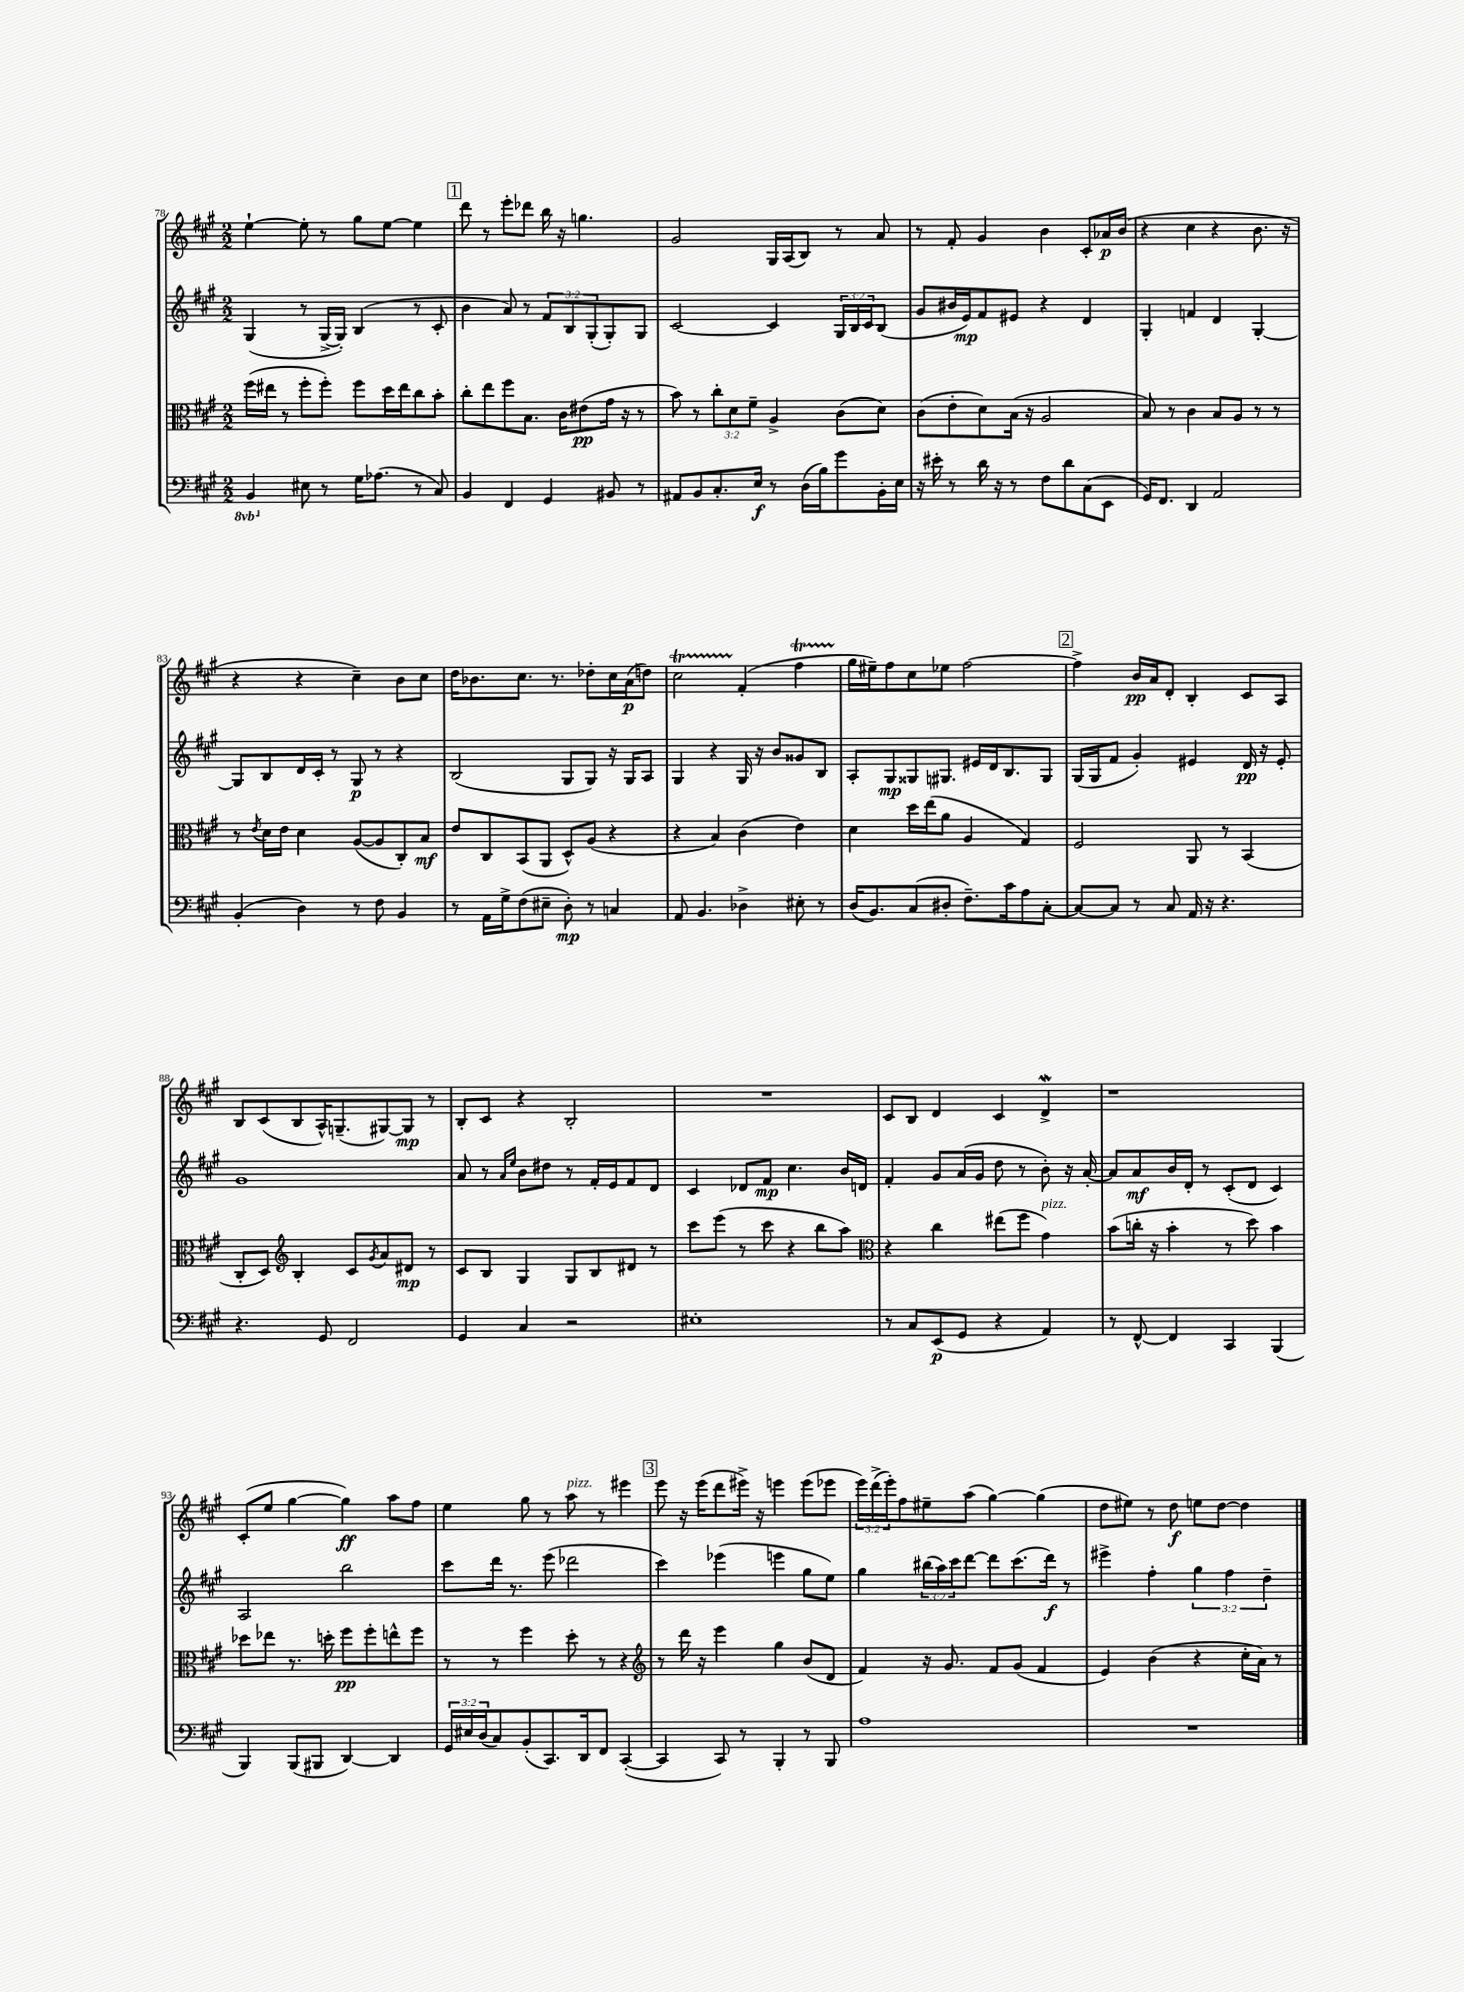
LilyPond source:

<<
\new StaffGroup <<
\new Staff = "s0" {
    \clef treble \key a \major \numericTimeSignature \time 2/2 \override Staff.TupletNumber.text = #tuplet-number::calc-fraction-text
    e''4~-! e''8-. r8 gis''8 e''8~ e''4 |
    \mark \markup { \box "1" } d'''8 r8 e'''8-. des'''8 b''16 r16 g''4. |
    gis'2 gis16 a16( b8) r8 a'8 |
    r8 fis'8-. gis'4 b'4 cis'8-. aes'16\p b'16( |
    r4 cis''4 r4 b'8. r16 |
    r4 r4 cis''4--) b'8 cis''8 |
    d''16 bes'8. cis''8. r8. des''8-. cis''16 a'16\p( d''8) |
    cis''2\startTrillSpan fis'4-.\stopTrillSpan( fis''4\startTrillSpan |
    gis''16\stopTrillSpan eis''16--) fis''8 cis''8 ees''8 fis''2~ |
    \mark \markup { \box "2" } fis''4-> b'16\pp a'16 d'8-. b4-. cis'8 a8 |
    b8 cis'8( b8 a16-^) g8.--( gis8~) gis8\mp r8 |
    b8-. cis'8 r4 b2-. |
    R1 |
    cis'8 b8 d'4 cis'4 d'4->\mordent |
    r1 |
    cis'8-.( e''8 gis''4~ gis''4\ff) a''8 fis''8 |
    e''4 gis''8 r8 a''8^\markup { \italic "pizz." } r8 eis'''4 |
    \mark \markup { \box "3" } e'''8 r16 e'''16( d'''8 eis'''16->) r16 e'''4 e'''8( ees'''8 |
    \tuplet 3/2 { e'''16) d'''16->( e'''16-.) } fis''8 eis''8-- a''8( gis''4~) gis''4( |
    d''8 eis''8) r8 d''8\f e''8 d''8~ d''4 \bar "|." |
}
\new Staff = "s1" {
    \clef treble \key a \major \numericTimeSignature \time 2/2 \override Staff.TupletNumber.text = #tuplet-number::calc-fraction-text
    gis4( r8 gis16~-> gis16-.) b4( r8 cis'8-. |
    \mark \markup { \box "1" } b'4 a'8) r8 \tuplet 3/2 { fis'8 b8 gis8-.( } gis8-.) gis8 |
    cis'2~ cis'4 \tuplet 3/2 { gis16 b16 cis'16 } b8( |
    gis'8 bis'16 e'16\mp) fis'8 eis'8 r4 d'4 |
    gis4-. f'4 d'4 gis4~-. |
    gis8 b8 d'16 cis'16-. r8 gis8\p r8 r4 |
    b2( gis8 gis8) r16 gis16 a8 |
    gis4 r4 gis16 r16 b'8 gisis'8 b8 |
    a8-. gis8\mp gisis8 gis8. eis'16 d'16 b8. gis8 |
    \mark \markup { \box "2" } gis16( gis16 fis'8 gis'4-.) eis'4 d'16\pp r16 eis'8-. |
    gis'1 |
    a'8 r8 \grace { a'16 e''16 } b'8 dis''8 r8 fis'16-. e'16 fis'8 d'8 |
    cis'4 des'8 fis'8\mp cis''4. b'16 d'16 |
    fis'4-. gis'8 a'16( gis'16 d''8 r8 b'8-.) r16 a'16~-. |
    a'8 a'8\mf b'16 d'16-. r8 cis'8-.( d'8 cis'4) |
    a2 b''2 |
    cis'''8 d'''16 r8. e'''8( des'''2 |
    \mark \markup { \box "3" } cis'''4) ees'''4( e'''4 gis''8 e''8) |
    gis''4 \tuplet 3/2 { bis''16( a''16) cis'''16 } d'''8~ d'''8 cis'''8.( d'''16\f) r8 |
    eis'''4-> fis''4-. \tuplet 3/2 { gis''4 fis''4 d''4-- } \bar "|." |
}
\new Staff = "s2" {
    \clef alto \key a \major \numericTimeSignature \time 2/2 \override Staff.TupletNumber.text = #tuplet-number::calc-fraction-text
    fis''16( eis''16 r8 fis''8-. fis''8-.) fis''8 d''16 eis''16 cis''8 b'8-. |
    \mark \markup { \box "1" } cis''8-. e''8 fis''8 b8. cis'16 eis'8\pp( gis'16 r16 r8 |
    b'8) r8 \tuplet 3/2 { cis''8-. d'8 fis'8-- } a4-> cis'8( d'8) |
    cis'8( e'8-. d'8) b16( r16 a2 |
    b8) r8 cis'4 b8 a8 r8 r8 |
    r8 \acciaccatura { e'8 } d'16 e'16 d'4 a8~( a8 cis8-.) b8\mf |
    e'8 cis8 b,8( a,8 d8-^) a8( r4 |
    r4 b4) cis'4( e'4) |
    d'4 d''16 e''16( a'8 a4 gis4) |
    \mark \markup { \box "2" } fis2 a,8 r8 b,4( |
    cis8-. d8) \clef treble b4-. cis'8 \acciaccatura { gis'8 } a'8 dis'8\mp r8 |
    cis'8 b8 gis4 gis8 b8 dis'8 r8 |
    cis'''8 e'''8( r8 cis'''8 r4 b''8 a''8) |
    \clef alto r4 cis''4 eis''8( fis''8 gis'4^\markup { \italic "pizz." }) |
    b'8( c''16-. r16 b'4-. r8 d''8) b'4 |
    des''8 ees''8 r8. d''16-. fis''8\pp fis''8-. e''8-^ fis''8 |
    r8 r8 fis''4 d''8-. r8 r4 |
    \mark \markup { \box "3" } \clef treble r8 d'''16 r16 e'''4 gis''4 b'8( d'8 |
    fis'4) r16 gis'8. fis'8 gis'8( fis'4 |
    e'4) b'4( r4 cis''16-. a'16) r8 \bar "|." |
}
\new Staff = "s3" {
    \clef bass \key a \major \numericTimeSignature \time 2/2 \override Staff.TupletNumber.text = #tuplet-number::calc-fraction-text \set Staff.ottavationMarkups = #ottavation-simple-ordinals
    \ottava #-1 b,,4 \ottava #0 eis8 r8 gis16 aes8.( r8 cis8) |
    \mark \markup { \box "1" } b,4 fis,4 gis,4 bis,8 r8 |
    ais,8 b,8 cis8.-. e16\f r8 d16( b16) gis'8 b,16-. e16 |
    r16 eis'16-. r8 d'16 r16 r8 fis8 d'8 cis8( e,8 |
    gis,16) fis,8. d,4 a,2 |
    b,4-.( d4) r8 fis8 b,4 |
    r8 a,16 gis16-> fis8( eis8-- d8-.\mp) r8 c4 |
    a,8 b,4. des4-> eis8-. r8 |
    d16( b,8.) cis8( dis8-. fis8.--) cis'16 a8 cis8~-. |
    \mark \markup { \box "2" } cis8~ cis8 r8 cis8 a,16 r16 r4. |
    r4. gis,8 fis,2 |
    gis,4 cis4 r2 |
    eis1-. |
    r8 cis8 e,8\p( gis,8 r4 a,4) |
    r8 fis,8~-^ fis,4 cis,4 b,,4( |
    b,,4) b,,8( bis,,8 d,4~) d,4 |
    \tuplet 3/2 { gis,16 eis16 d16( } cis8) b,8-.( cis,8.) d,16 fis,8 cis,4~-.( |
    \mark \markup { \box "3" } cis,4 cis,8) r8 b,,4-. r8 b,,8 |
    a1 |
    R1 \bar "|." |
}
>>
>>
\layout { \context { \Score currentBarNumber = #78 } }
